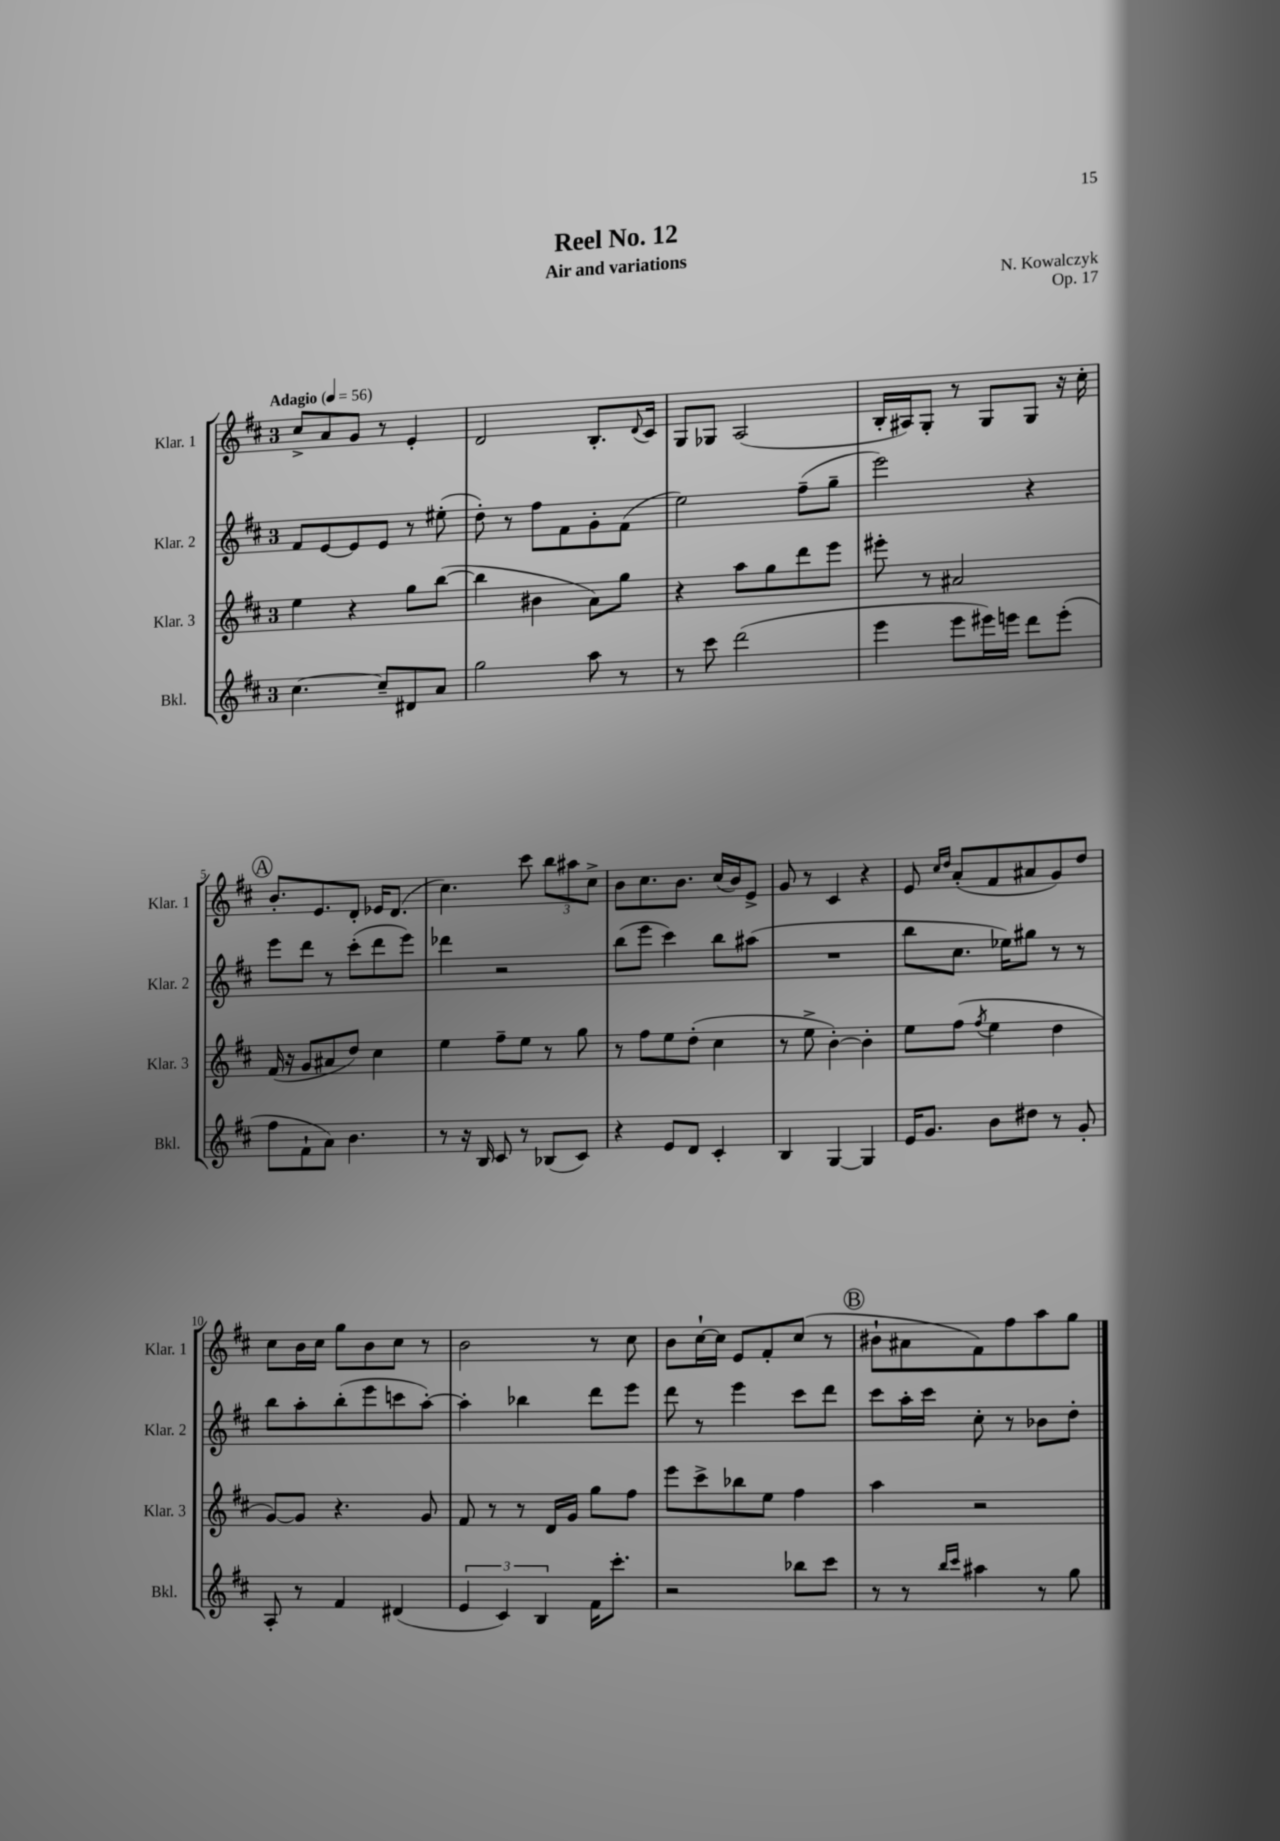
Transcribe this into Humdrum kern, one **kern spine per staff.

**kern	**kern	**kern	**kern
*staff4	*staff3	*staff2	*staff1
*clefG2	*clefG2	*clefG2	*clefG2
*k[f#c#]	*k[f#c#]	*k[f#c#]	*k[f#c#]
*M3/4	*M3/4	*M3/4	*M3/4
*MM56	*MM56	*MM56	*MM56
[4.cc#\	4ee\	8f#/L	8cc#^/L
.	.	[8e/	8a/
.	4r	8e/]	8g/J
8cc#~/]L	.	8e/J	8r
8d#/	8gg\L	8r	4e'/
8a/J	([8bb\J	(8ee#'\	.
=	=	=	=
2gg\	4bb\]	8dd'\)	2d/
.	.	8r	.
.	4b#\	8ff#\L	.
.	.	8f#\	.
8aa\	8a\L)	8g'\	8.B'/L
8r	8gg\J	(8f#\J	.
.	.	.	8qqd/
.	.	.	16c#/Jk
=	=	=	=
8r	4r	2ee\)	8G/L
8ccc#\	.	.	8G-/J
(2ddd\	8aa\L	.	(2A/
.	8gg\	.	.
.	8ddd\	(8ff#~\L	.
.	8eee\J	8gg~\J	.
=	=	=	=
4eee\	8eee#'\	2eee\)	16B'/LL
.	.	.	16A#/J)
.	8r	.	8G'/J
8eee\L	2a#/	.	8r
16eee#\L)	.	.	8G/L
16eee\JJ	.	.	.
8ddd\L	.	4r	8G/J
(8eee'\J	.	.	16r
.	.	.	16cc#'\
=	=	=	=
8ff#\L	(16f#/	8eee\L	8.b'/L
.	16r	.	.
8f#`\	8g/L	8ddd\J	.
.	.	.	8.e/
8a\J)	8a#/	8r	.
4.b\	8dd/J)	(8ccc#'\L	8d'/J
.	4cc#\	8ddd\	16e-/LK
.	.	.	(8.d/J
.	.	8eee\J)	.
=	=	=	=
8r	4ee\	4ddd-\	4.cc#\)
16r	.	.	.
16B/	.	.	.
8c#/	8ff#~\L	2r	.
8r	8ee\J	.	8ccc#\
(8B-/L	8r	.	12bb\L
.	.	.	12aa#\
8c#/J)	8gg\	.	.
.	.	.	12cc#^\J
=	=	=	=
4r	8r	(8bb\L	8b\L
.	8ff#\L	8eee\J	8.cc#\
8e/L	8ee\	4ccc#\)	.
.	.	.	8.b\J
8d/J	(8dd'\J	.	.
4c#'/	4cc#\	8bb\L	(16cc#/LL
.	.	.	16b/J)
.	.	(8aa#\J	8e^/J
=	=	=	=
4B/	8r	2.r	8g/
.	8ee^\	.	8r
[4G/	[4b'\)	.	4c#/
4G/]	4b'\]	.	4r
=	=	=	=
16e/LK	8ee\L	8bb\L	8e/
8.g/J	.	.	.
.	.	.	16qqcc#/LL
.	.	.	16qqdd/JJ
.	(8ff#\J	8.cc#\J	(8a'/L
.	8qff#/	.	.
8b\L	4ee\	.	8f#/
.	.	16ee-\LK)	.
8dd#\J	.	8gg#\J	8a#/
8r	4dd\	8r	8g/)
8g'/	.	8r	8dd/J
=	=	=	=
8A'/	[8g/L)	8bb\L	8cc#\L
8r	8g/]J	8aa'\	16b\L
.	.	.	16cc#\JJ
4f#/	4.r	(8bb'\	8gg\L
.	.	8eee\	8b\
(4d#/	.	8ccc\	8cc#\J
.	8g/	[8aa'\J)	8r
=	=	=	=
6e/	8f#/	4aa'\]	2b\
.	8r	.	.
6c#/)	.	.	.
.	8r	4bb-\	.
6B/	.	.	.
.	16d/LL	.	.
.	16g/JJ	.	.
16f#\LK	8gg\L	8ddd\L	8r
8.ccc#'\J	.	.	.
.	8ff#\J	8eee\J	8cc#\
=	=	=	=
2r	8eee\L	8ddd\	8b\L
.	8ccc#^\	8r	[16cc#`\L
.	.	.	16cc#\]JJ
.	8bb-\	4eee\	8e/L
.	8ee\J	.	8f#'/
8bb-\L	4ff#\	8ccc#\L	(8cc#/J
8ccc#\J	.	8ddd\J	8r
=	=	=	=
8r	4aa\	8ccc#\L	8b#`\L
8r	.	16aa'\L	8a#\
.	.	16ccc#\JJ	.
16qqbb/LL	.	.	.
16qqccc#/JJ	.	.	.
4aa#\	2r	8cc#'\	8f#\)
.	.	8r	8ff#\
8r	.	8b-\L	8aa\
8gg\	.	8dd'\J	8gg\J
==	==	==	==
*-	*-	*-	*-
